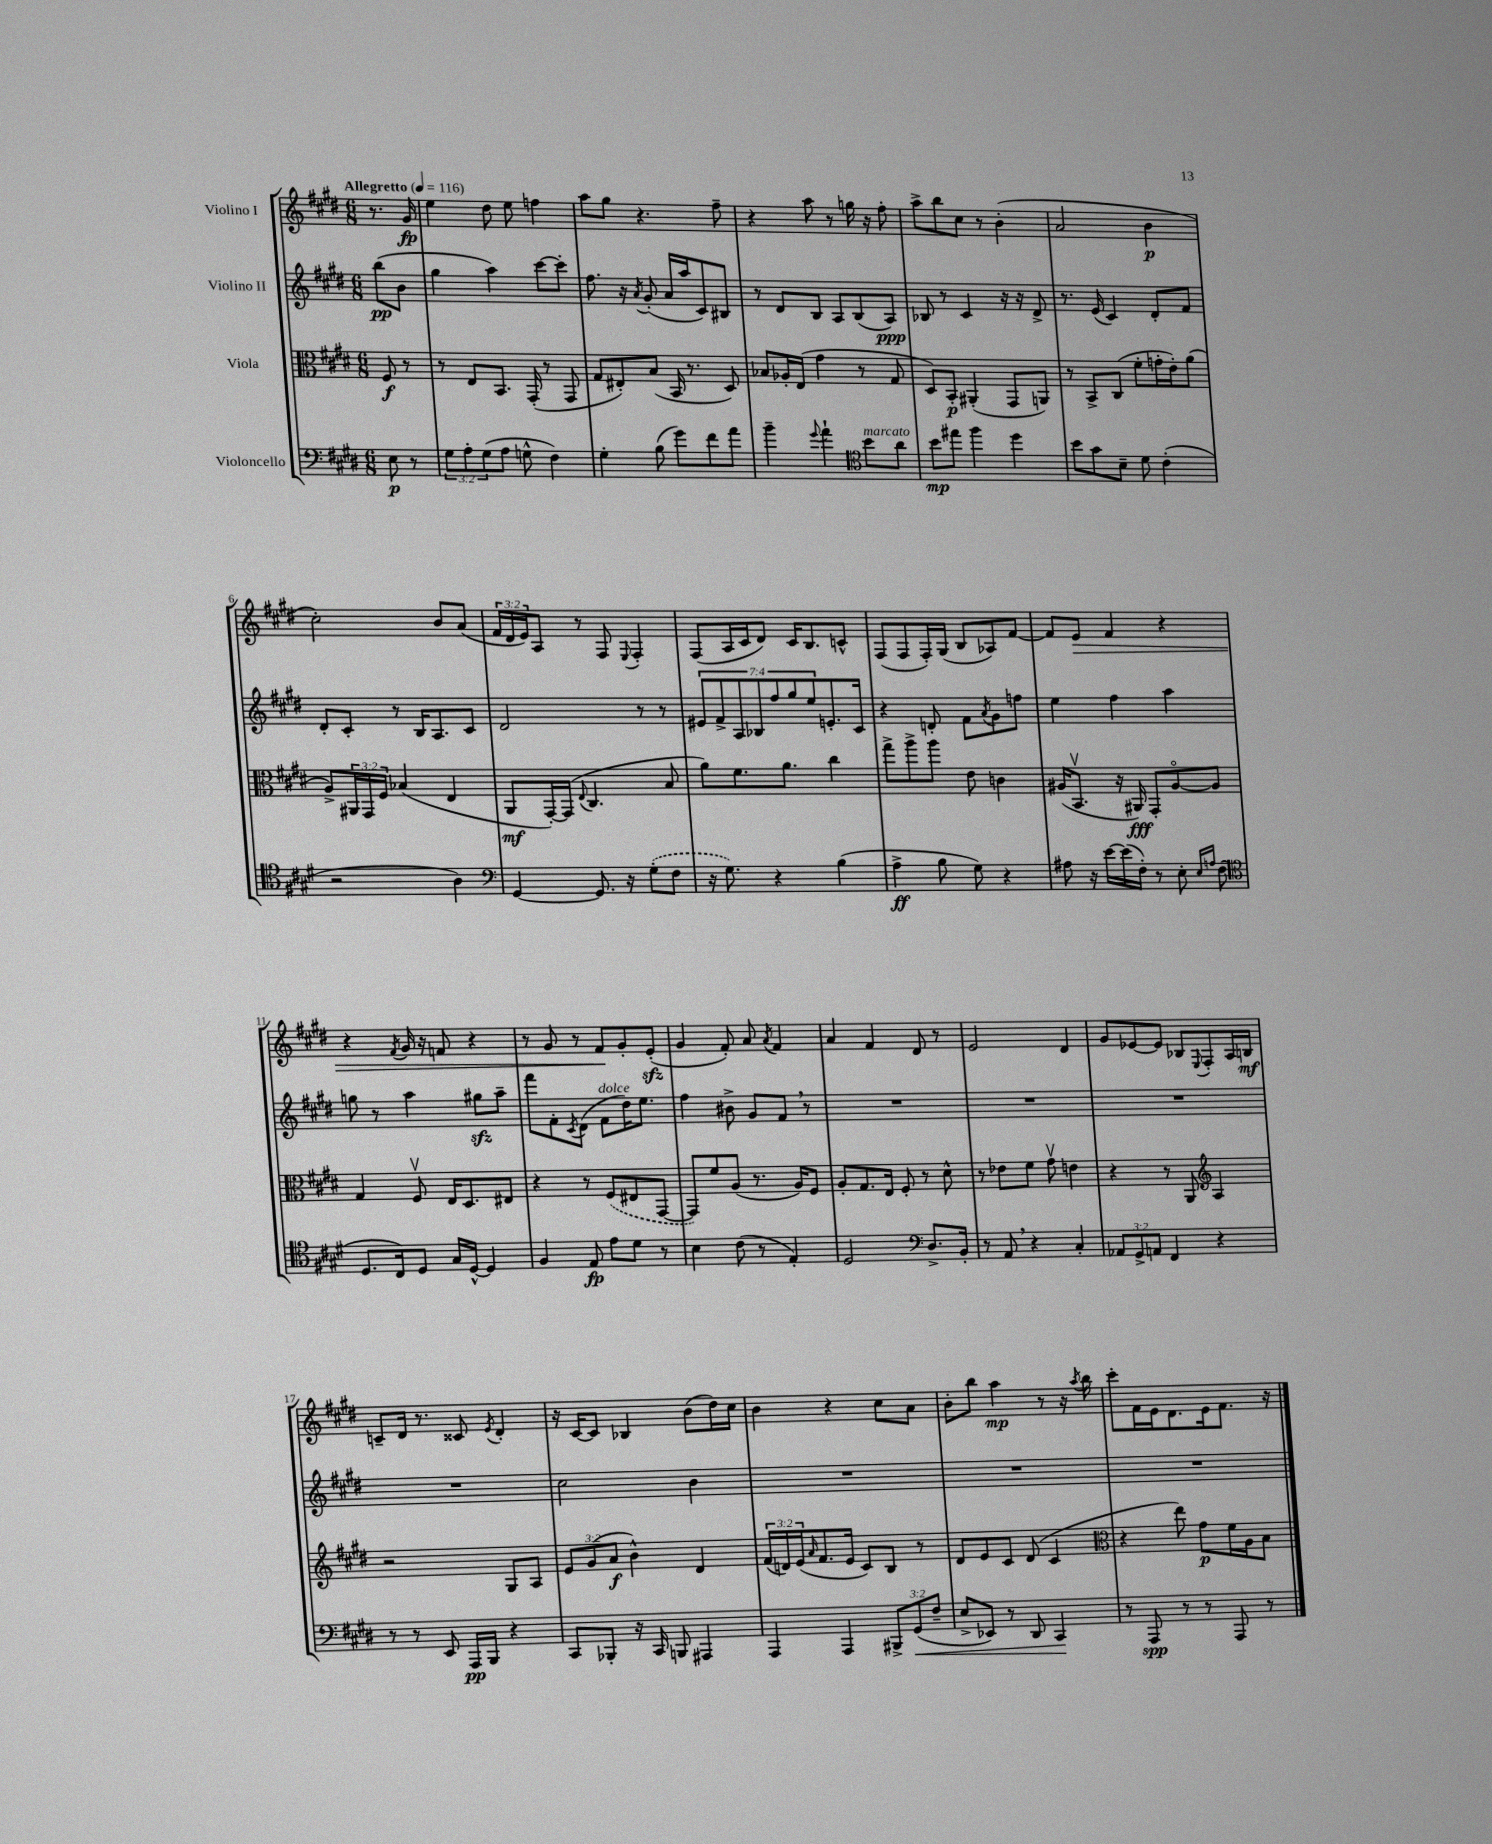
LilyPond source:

<<
\new StaffGroup <<
\new Staff = "s0" \with { instrumentName = "Violino I" } {
    \clef treble \key e \major \numericTimeSignature \time 6/8 \override Staff.TupletNumber.text = #tuplet-number::calc-fraction-text \partial 4 \tempo "Allegretto" 4 = 116
    r8. gis'16\fp |
    e''4 dis''8 e''8 f''4 |
    a''8 gis''8 r4. fis''8-- |
    r4 a''8 r8 g''16 r16 fis''8-. |
    a''8-> b''8 cis''8 r8 b'4-.( |
    a'2 b'4\p |
    cis''2-.) b'8 a'8( |
    \tuplet 3/2 { fis'16 dis'16 e'16) } a8 r8 fis8 \appoggiatura { e8 } fis4-. |
    fis8( a16 cis'16 dis'8) cis'16 b8. c'8-^ |
    fis8( fis8 fis16-.) gis16( b8 aes8) fis'8~ |
    fis'8 e'8\> fis'4 r4 |
    r4 \acciaccatura { fis'8 } gis'16 r16 f'8 r4 |
    r8 gis'8 r8 fis'8\! gis'8-. e'8-.\sfz( |
    gis'4 fis'8-.) a'8 \acciaccatura { a'8 } fis'4 |
    a'4 fis'4 dis'8 r8 |
    e'2 dis'4 |
    gis'8 ees'8~ ees'8 bes8 \appoggiatura { e8 } fis8-. a16 b16\mf |
    c'8-- dis'16 r8. cisis'8 \acciaccatura { e'8 } dis'4-. |
    r16 cis'16~ cis'8 bes4 b'8( dis''16) cis''16 |
    b'4 r4 cis''8 a'8 |
    b'8-. b''8 a''4\mp r8 r16 \acciaccatura { a''8 } b''16 |
    cis'''8-. fis'16 e'16 dis'8. e'16 fis'8. r16 \bar "|." |
}
\new Staff = "s1" \with { instrumentName = "Violino II" } {
    \clef treble \key e \major \numericTimeSignature \time 6/8 \override Staff.TupletNumber.text = #tuplet-number::calc-fraction-text \partial 4
    b''8\pp( b'8 |
    gis''4 a''4) cis'''8~ cis'''8-. |
    fis''8. r16 \acciaccatura { a'8 } gis'8-.( a'16 a''16 cis'8) bis8 |
    r8 dis'8 b8 a8 b8( a8\ppp) |
    bes8 r8 cis'4 r16 r16 dis'8-> |
    r8. e'16( cis'4) dis'8-. fis'8 |
    dis'8-. cis'8-. r8 b16 a8. cis'8 |
    dis'2 r8 r8 |
    \tuplet 7/4 { eis'8 fis'8-> a8 bes8 fis''8 gis''8 e''8 } e'8.-. cis'16 |
    r4 d'8-. fis'8 \acciaccatura { a'8 } gis'8 f''8 |
    e''4 fis''4 a''4 |
    g''8 r8 a''4 gis''8\sfz a''8-- |
    fis'''8 fis'8-. \acciaccatura { cis'8 } dis'8( fis'8^\markup { \italic "dolce" } dis''16) e''8. |
    fis''4 bis'8-> gis'8 fis'8 \breathe r8 |
    R2. |
    R2. |
    R2. |
    R2. |
    cis''2 b'4 |
    R2. |
    R2. |
    R2. \bar "|." |
}
\new Staff = "s2" \with { instrumentName = "Viola" } {
    \clef alto \key e \major \numericTimeSignature \time 6/8 \override Staff.TupletNumber.text = #tuplet-number::calc-fraction-text \partial 4
    fis8\f r8 |
    r8 e8 b,8. gis,16-.( r8 gis,8 |
    gis8 eis8-.) b8( b,16 r8. dis8) |
    bes8 aes16-. e16( gis'4 r8 gis8 |
    dis8) b,8-.\p ais,4-.( gis,8 a,8) |
    r8 b,8-> cis8( fis'8-. g'16-. e'16-.) a'8( |
    a8->) \tuplet 3/2 { ais,16 gis,16 fis16 } bes4( e4 |
    a,8\mf gis,16~-.) gis,16( \appoggiatura { e8 } cis4. b8 |
    a'8) fis'8. a'8. cis''4 |
    gis''8-> a''8-> a''8 e'8 c'4 |
    ais16( b,8.\upbow r16 ais,16\fff) gis,8-. ais8~\flageolet ais8 |
    gis4 fis8\upbow e16 dis8. eis8 |
    r4 r8 \once \slurDashed fis8( eis8 gis,8~ |
    gis,8) fis'8 a8( r8. a16) fis8 |
    a8-. gis8. e16 fis8-. r8 dis'8-^ |
    r8 ees'8 fis'8 gis'8\upbow e'4 |
    r4 r8 a,8 \clef treble a4 |
    r2 gis8 a8 |
    \tuplet 3/2 { e'8 gis'8( a'8\f } b'4-^) dis'4 |
    \tuplet 3/2 { fis'16( d'16) e'16( } \grace { a'16 } fis'8. e'16 cis'8) b8 r8 |
    dis'8 e'8 cis'8 dis'8( cis'4 |
    \clef alto r4 e''8) gis'8\p fis'16 a16 b8 \bar "|." |
}
\new Staff = "s3" \with { instrumentName = "Violoncello" } {
    \clef bass \key e \major \numericTimeSignature \time 6/8 \override Staff.TupletNumber.text = #tuplet-number::calc-fraction-text \partial 4
    e8\p r8 |
    \tuplet 3/2 { gis8 a8-. gis8( } a8 g8-^ fis4) |
    gis4-. b8( gis'8) fis'8 a'8 |
    b'4-- \appoggiatura { gis'8 } a'4-! \clef tenor b'8^\markup { \italic "marcato" } a'8 |
    b'8\mp eis''8 fis''4 dis''4 |
    b'8 gis'8 b8-- dis'8 cis'4-.( |
    r2 a4) |
    \clef bass gis,4~ gis,8. r16 \once \slurDashed gis8-.( fis8 |
    r16 gis8.) r4 b4( |
    a4->\ff b8 gis8) r4 |
    ais8 r16 e'16~ e'16( fis16-.) r8 e8-. \grace { e16 a16 } fis8( |
    \clef tenor dis8. cis16) dis8 gis16 dis16~-^ dis4 |
    fis4 e8\fp e'8 dis'8 r8 |
    b4 cis'8( r8 e4-.) |
    dis2 \clef bass dis8.-> b,16-. |
    r8 a,8 \breathe r4 cis4-. |
    \tuplet 3/2 { aes,8 gis,8-> a,8 } fis,4 r4 |
    r8 r8 e,8 a,,16\pp b,,16 r4 |
    cis,8 bes,,8-. r16 cis,16 b,,8 ais,,4 |
    a,,4 a,,4 \tuplet 3/2 { bis,,8-> gis,8\<( fis8-- } |
    e8-> ees,8) r8 dis,8 cis,4\! |
    r8 a,,8\spp r8 r8 a,,8 r8 \bar "|." |
}
>>
>>
